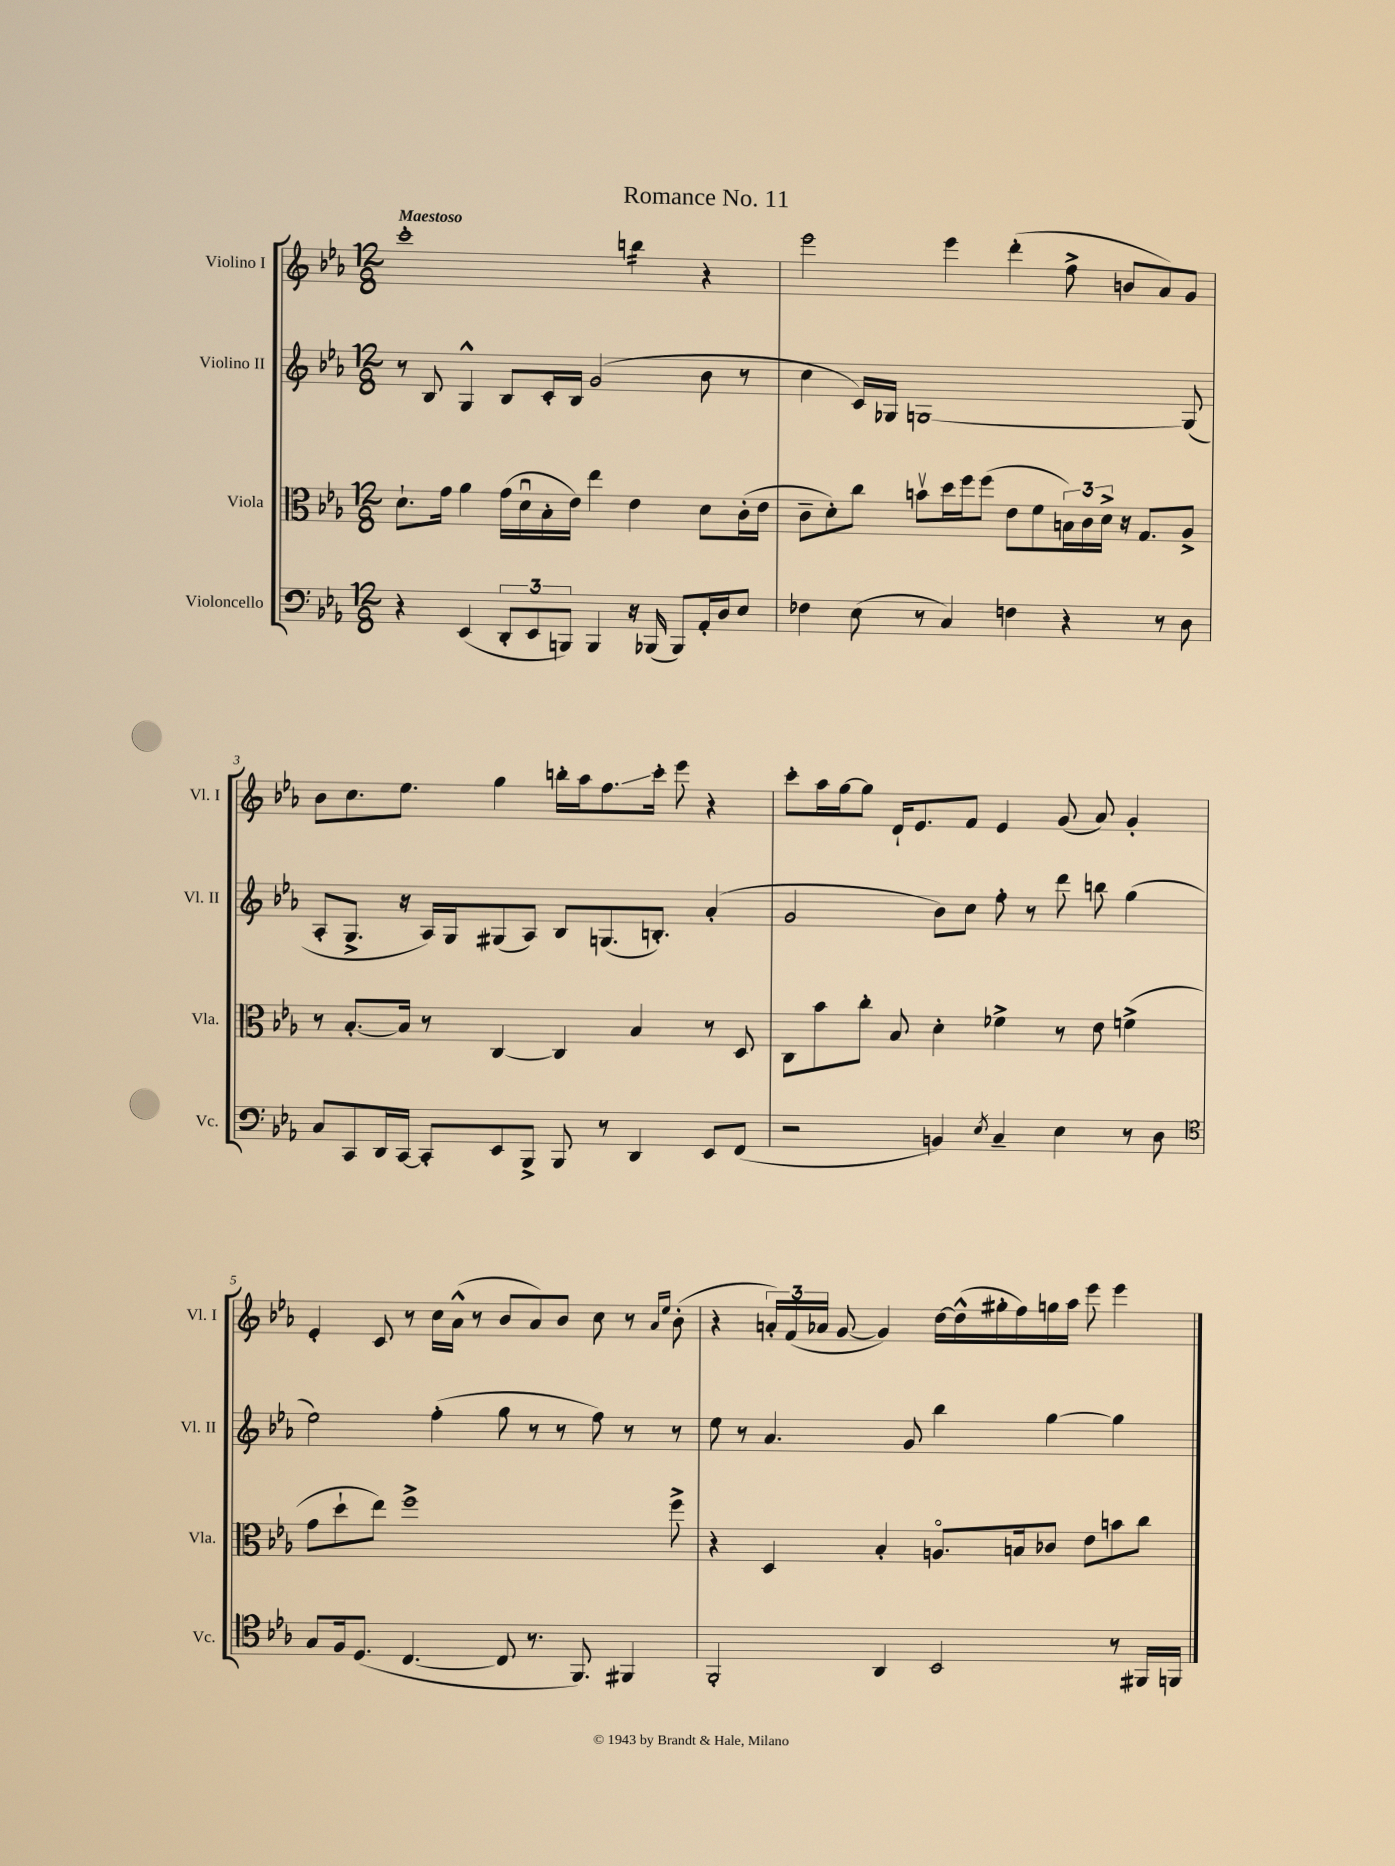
\header { title = "Romance No. 11" }
<<
\new StaffGroup <<
\new Staff = "s0" \with { instrumentName = "Violino I" shortInstrumentName = "Vl. I" } {
    \clef treble \key ees \major \numericTimeSignature \time 12/8 \tempo "Maestoso"
    c'''1-. b''4:16 r4 |
    ees'''2 ees'''4 d'''4-.( f''8-> b'8 aes'8) g'8 |
    bes'8 c''8. ees''8. g''4 b''16-. aes''16 f''8.\glissando c'''16-. ees'''8 r4 |
    c'''8-. aes''16 g''16~ g''8 d'16-! ees'8. f'8 ees'4 g'8( aes'8) g'4-. |
    ees'4-. c'8 r8 c''16 aes'16-^( r8 bes'8 aes'8) bes'8 c''8 r8 \grace { aes'16 ees''16 } bes'8-.( |
    r4 \tuplet 3/2 { a'16-.) f'16( aes'16 } g'8~ g'4) d''16~ d''16-^( gis''16-. f''16) g''16 aes''16 ees'''8 ees'''4 \bar "|." |
}
\new Staff = "s1" \with { instrumentName = "Violino II" shortInstrumentName = "Vl. II" } {
    \clef treble \key ees \major \numericTimeSignature \time 12/8
    r8 bes8 g4-^ bes8 c'16-. bes16 g'2( bes'8 r8 |
    c''4 c'16) ges16 g1~ g8( |
    aes8-. g8.-> r16 aes16) g16 gis8( aes8) bes8 g8.( b8.-.) aes'4-.( |
    g'2 bes'8) c''8 f''8-. r8 d'''8 b''8 g''4( |
    ees''2) f''4-.( g''8 r8 r8 f''8) r8 r8 |
    ees''8 r8 aes'4. g'8 bes''4 g''4~ g''4 \bar "|." |
}
\new Staff = "s2" \with { instrumentName = "Viola" shortInstrumentName = "Vla." } {
    \clef alto \key ees \major \numericTimeSignature \time 12/8
    d'8.-! g'16 aes'4 g'16( d'16\downbow bes16-. ees'16) ees''4 ees'4 d'8 c'16-.( ees'16 |
    c'8-- d'8-.) c''8 b'8\upbow d''16 f''16 f''8( ees'8 f'8 \tuplet 3/2 { b16) c'16 d'16-> } r16 g8. aes8-> |
    r8 bes8.~-. bes16 r8 c4~ c4 bes4 r8 d8 |
    c8 bes'8 c''8-. bes8 d'4-. fes'4-> r8 ees'8 f'4->( |
    g'8 d''8-! ees''8) f''1-> f''8-> |
    r4 d4 bes4-. a8.\flageolet b16 ces'8 ees'8 b'8 c''8 \bar "|." |
}
\new Staff = "s3" \with { instrumentName = "Violoncello" shortInstrumentName = "Vc." } {
    \clef bass \key ees \major \numericTimeSignature \time 12/8
    r4 ees,4( \tuplet 3/2 { d,8-. ees,8 b,,8) } b,,4 r16 bes,,16( bes,,8) aes,16-. d16 ees8 |
    fes4 ees8( r8 c4) f4 r4 r8 d8 |
    c8 c,8 d,16 c,16~ c,8-. ees,8 bes,,8-> bes,,8 r8 d,4 ees,8 f,8( |
    r2 b,4) \acciaccatura { ees8 } c4-- ees4 r8 d8 |
    \clef tenor g8 f16 d8.( c4.~ c8 r8. f,8.) fis,4 |
    f,2-. aes,4 bes,2 r8 fis,16 f,16 \bar "|." |
}
>>
>>
